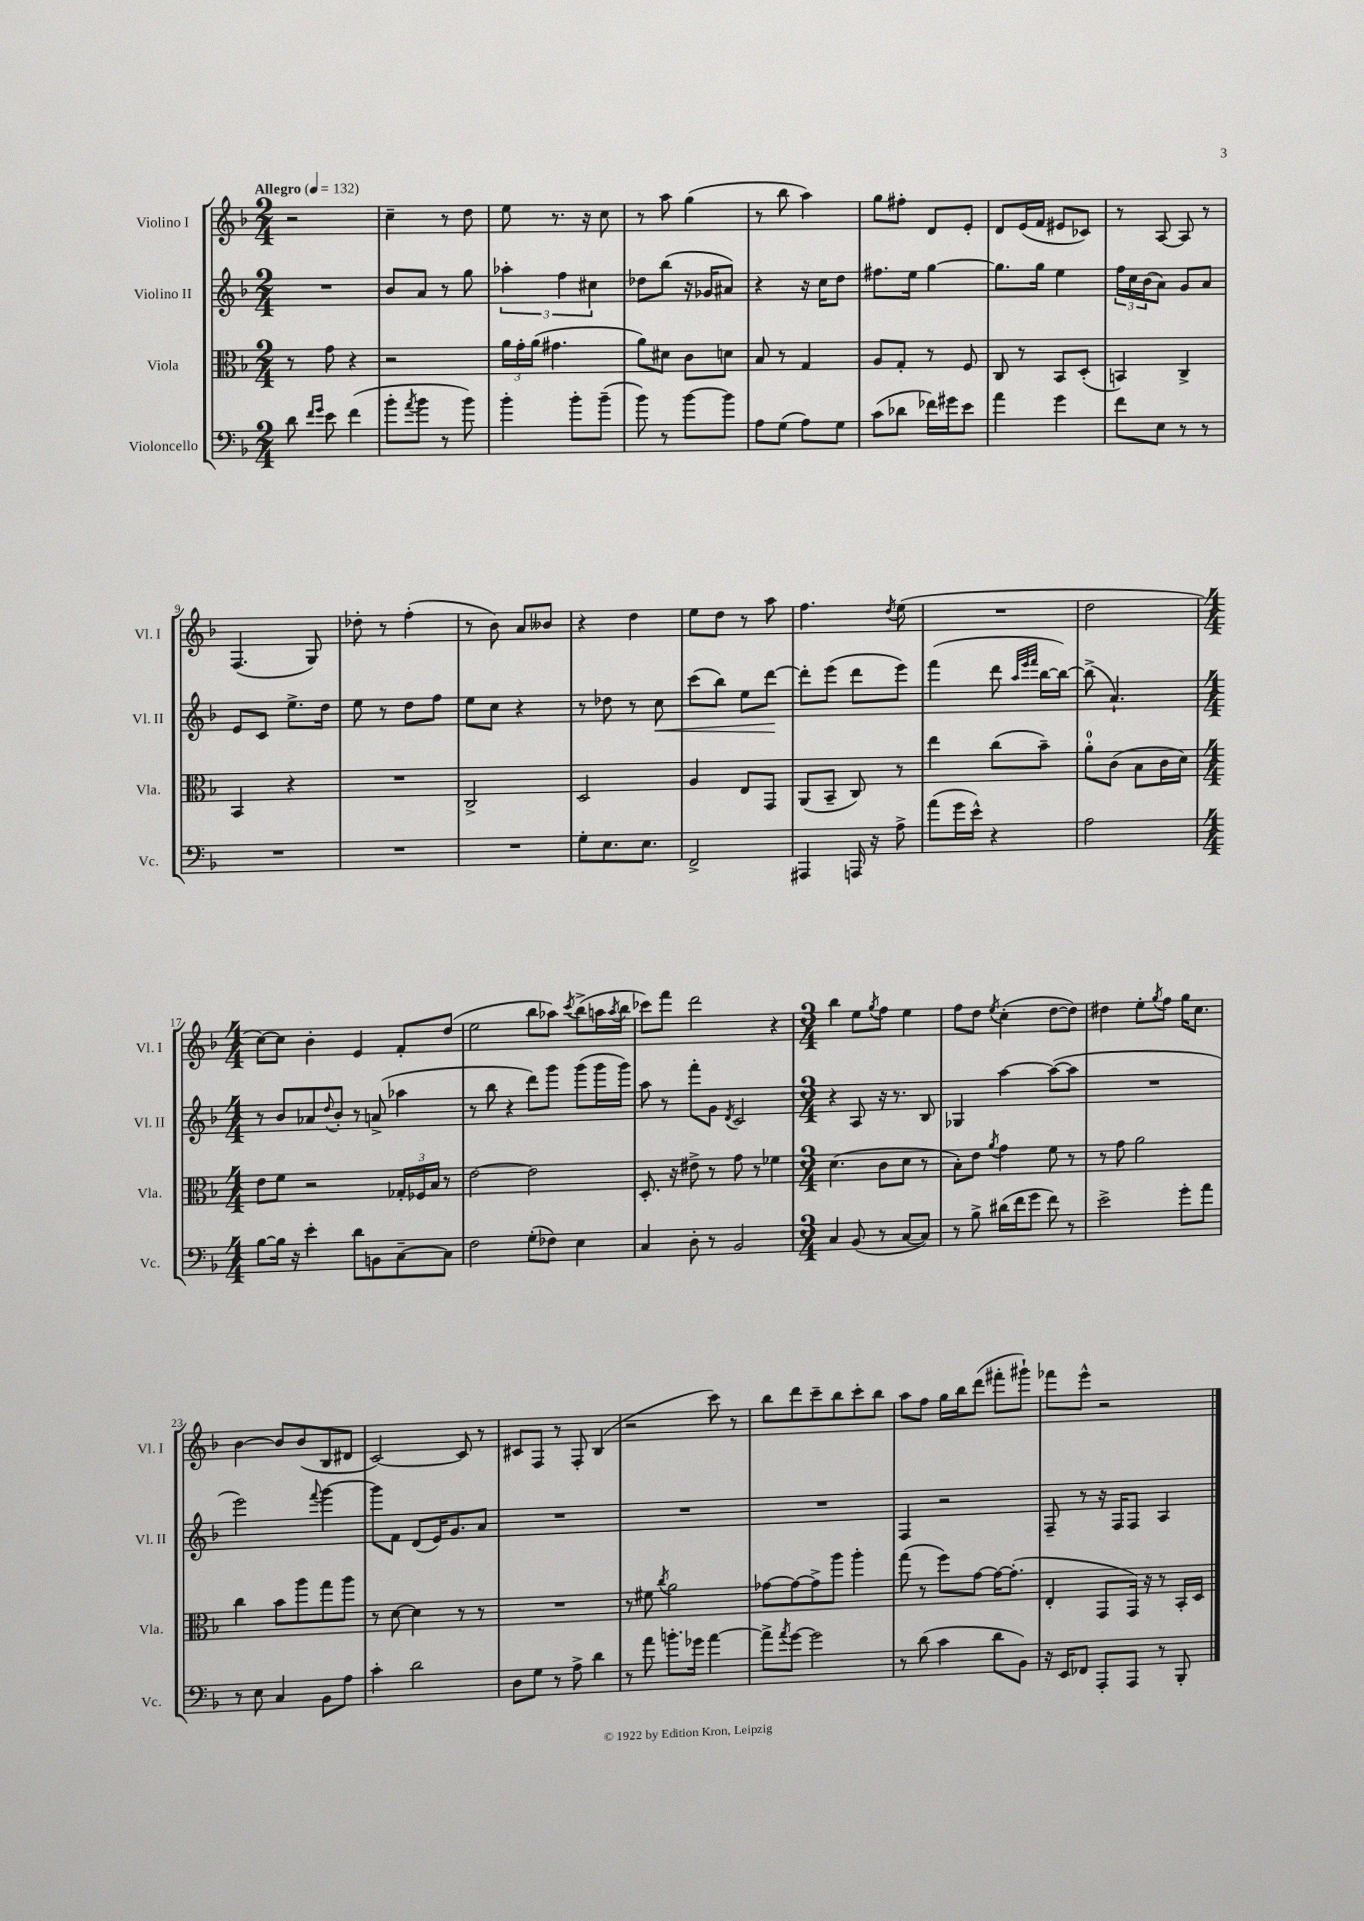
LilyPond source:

<<
\new StaffGroup <<
\new Staff = "s0" \with { instrumentName = "Violino I" shortInstrumentName = "Vl. I" } {
    \clef treble \key f \major \numericTimeSignature \time 2/4 \tempo "Allegro" 4 = 132
    r2 |
    c''4-- r8 d''8 |
    e''8 r8. r16 c''8 |
    r8 a''8 g''4( |
    r8 bes''8 a''4) |
    g''8 fis''8-. d'8 e'8-. |
    d'8 e'16( f'16 eis'8 ces'8) |
    r8 a8~ a8 r8 |
    f4.( g8) |
    des''8-. r8 f''4-.( |
    r8 bes'8) a'8 beses'8 |
    r4 d''4 |
    e''8 d''8 r8 a''8 |
    f''4. \acciaccatura { d''8 } e''8( |
    R2 |
    d''2 |
    \numericTimeSignature \time 4/4 c''8~) c''8 bes'4-. e'4 f'8-. d''8( |
    e''2 bes''8 aes''8) \acciaccatura { c'''8 } bes''8->( a''16 \acciaccatura { a''8 } bes''16 |
    ces'''8) f'''8 d'''2 r4 |
    \numericTimeSignature \time 3/4 bes''4 e''8 \acciaccatura { g''8 } f''8 e''4 |
    f''8 d''8 \acciaccatura { e''8 } c''4-.( d''8~ d''8) |
    dis''4 e''8-. \acciaccatura { g''8 } f''8 g''16 c''8. |
    bes'4~ bes'8 bes'8( bes8 dis'8 |
    c'2~) c'8 r8 |
    cis'8 f8 r8 f8-. bes4( |
    r2 c'''8) r8 |
    bes''8 d'''8 c'''8-- bes''8 c'''8-. bes''8 |
    a''8 f''8 g''16 bes''16 d'''8( fis'''8-. gis'''8-!) |
    fes'''8 e'''8-^ r2 \bar "|." |
}
\new Staff = "s1" \with { instrumentName = "Violino II" shortInstrumentName = "Vl. II" } {
    \clef treble \key f \major \numericTimeSignature \time 2/4
    R2 |
    bes'8 a'8 r8 g''8 |
    \tuplet 3/2 { aes''4-. f''4 cis''4 } |
    des''8 bes''8( r16 ges'16 ais'8) |
    r4 r16 c''16 d''8 |
    fis''8. e''16 g''4~ |
    g''8. g''16 e''4 |
    \tuplet 3/2 { f''16 c''16 bes'16( } a'8) g'8 a'8 |
    e'8 c'8 e''8.-> d''16 |
    e''8 r8 d''8 f''8 |
    e''8 c''8 r4 |
    r8 des''8 r8 c''8\< |
    c'''8( bes''8) e''8 d'''8~\! |
    d'''8-. e'''8( d'''8 e'''8) |
    f'''4( d'''8 \grace { a''32 e'''32 f'''32 } bes''16~ bes''16~) |
    bes''8->( a'4.-!) |
    \numericTimeSignature \time 4/4 r8 bes'8 aes'8 \appoggiatura { d''8 } bes'8-. r8 a'8->( aes''4 |
    r8 bes''8 r4 d'''8) g'''8 g'''8( g'''16 g'''16) |
    a''8 r8 f'''8-. g'8 \acciaccatura { d'8 } c'2 |
    \numericTimeSignature \time 3/4 r4 a8 r16 r8. bes8 |
    ges4 a''4~ a''8~( a''8 |
    R2. |
    e'''2) \appoggiatura { f'''8 } g'''4~ |
    g'''8 f'8 d'8( e'16) g'8. a'8 |
    R2. |
    R2. |
    R2. |
    f4 r2 |
    f8-- r8 r16 f16 f8 a4 \bar "|." |
}
\new Staff = "s2" \with { instrumentName = "Viola" shortInstrumentName = "Vla." } {
    \clef alto \key f \major \numericTimeSignature \time 2/4
    r8 g'8 r4 |
    r2 |
    \tuplet 3/2 { a'16 g'16-. a'16( } gis'4. |
    a'8) dis'8 c'8 d'8 |
    bes8 r8 g4 |
    a8 g8-. r8 f8 |
    c8 r8 bes,8 d8-.( |
    b,4) c4-> |
    bes,4 r4 |
    R2 |
    c2-> |
    d2 |
    a4 e8 g,8 |
    a,8( bes,8-- c8) r8 |
    e''4 c''8( bes'8--) |
    a'8-0-. c'8( bes8 c'16 d'16) |
    \numericTimeSignature \time 4/4 e'8 f'8 r2 \tuplet 3/2 { ges16-. fes16 bes16 } r8 |
    e'2~ e'2 |
    d8.-. r16 eis'8-> r8 g'8 r8 fes'4 |
    \numericTimeSignature \time 3/4 d'4.( c'8 d'8 r8 |
    bes8-.) e'8 \acciaccatura { a'8 } g'4 f'8 r8 |
    r8 g'8 a'2 |
    c''4 bes'8 a''8 g''8 a''8 |
    r8 d'8~ d'4 r8 r8 |
    R2. |
    r8 fis'8 \acciaccatura { c''8 } a'2 |
    ges'8~ ges'8~ ges'8-> a''8 a''4-. |
    g''8( r8 f''8) g'8~ g'16~ g'8.-.( |
    e4-. g,8 g,16) r16 r8 bes,16-. d16 \bar "|." |
}
\new Staff = "s3" \with { instrumentName = "Violoncello" shortInstrumentName = "Vc." } {
    \clef bass \key f \major \numericTimeSignature \time 2/4
    d'8 \grace { f'16 g'16 } e'8 f'4( |
    bes'8-. \acciaccatura { a'8 } bes'8 r8 bes'8) |
    bes'4-. bes'8-. bes'8--( |
    bes'8) r8 bes'8~ bes'8 |
    a8 g8( a8) g8 |
    c'8( des'8 fes'16) gis'16 e'8 |
    a'4 g'4 |
    f'8 e8 r8 r8 |
    R2 |
    R2 |
    R2 |
    g8-. e8. e8. |
    f,2-> |
    ais,,4 a,,16 r16 a8-> |
    a'8( g'16 e'16-^) r4 |
    a2 |
    \numericTimeSignature \time 4/4 bes8~ bes16 r16 e'4-. d'8 b,8 c8~-- c8 |
    f2 g8-.( fes8) e4 |
    c4 d8-. r8 bes,2 |
    \numericTimeSignature \time 3/4 c4 bes,8( r8 c8~ c8) |
    r8 bes8-> dis'16( f'16 g'8 f'8) r8 |
    e'2-> g'8-. a'8 |
    r8 e8 c4 bes,8 a8 |
    c'4-. d'2 |
    d8 g8 r8 a8-> d'4 |
    r8 a'8 b'8.-. ges'16 a'4~ |
    a'8-> \acciaccatura { a'8 } g'8~ g'2 |
    r8 d'8( c'4 d'8 bes,8) |
    r16 e,16 fes,8 a,,8-. a,,8 r8 bes,,8-. \bar "|." |
}
>>
>>
